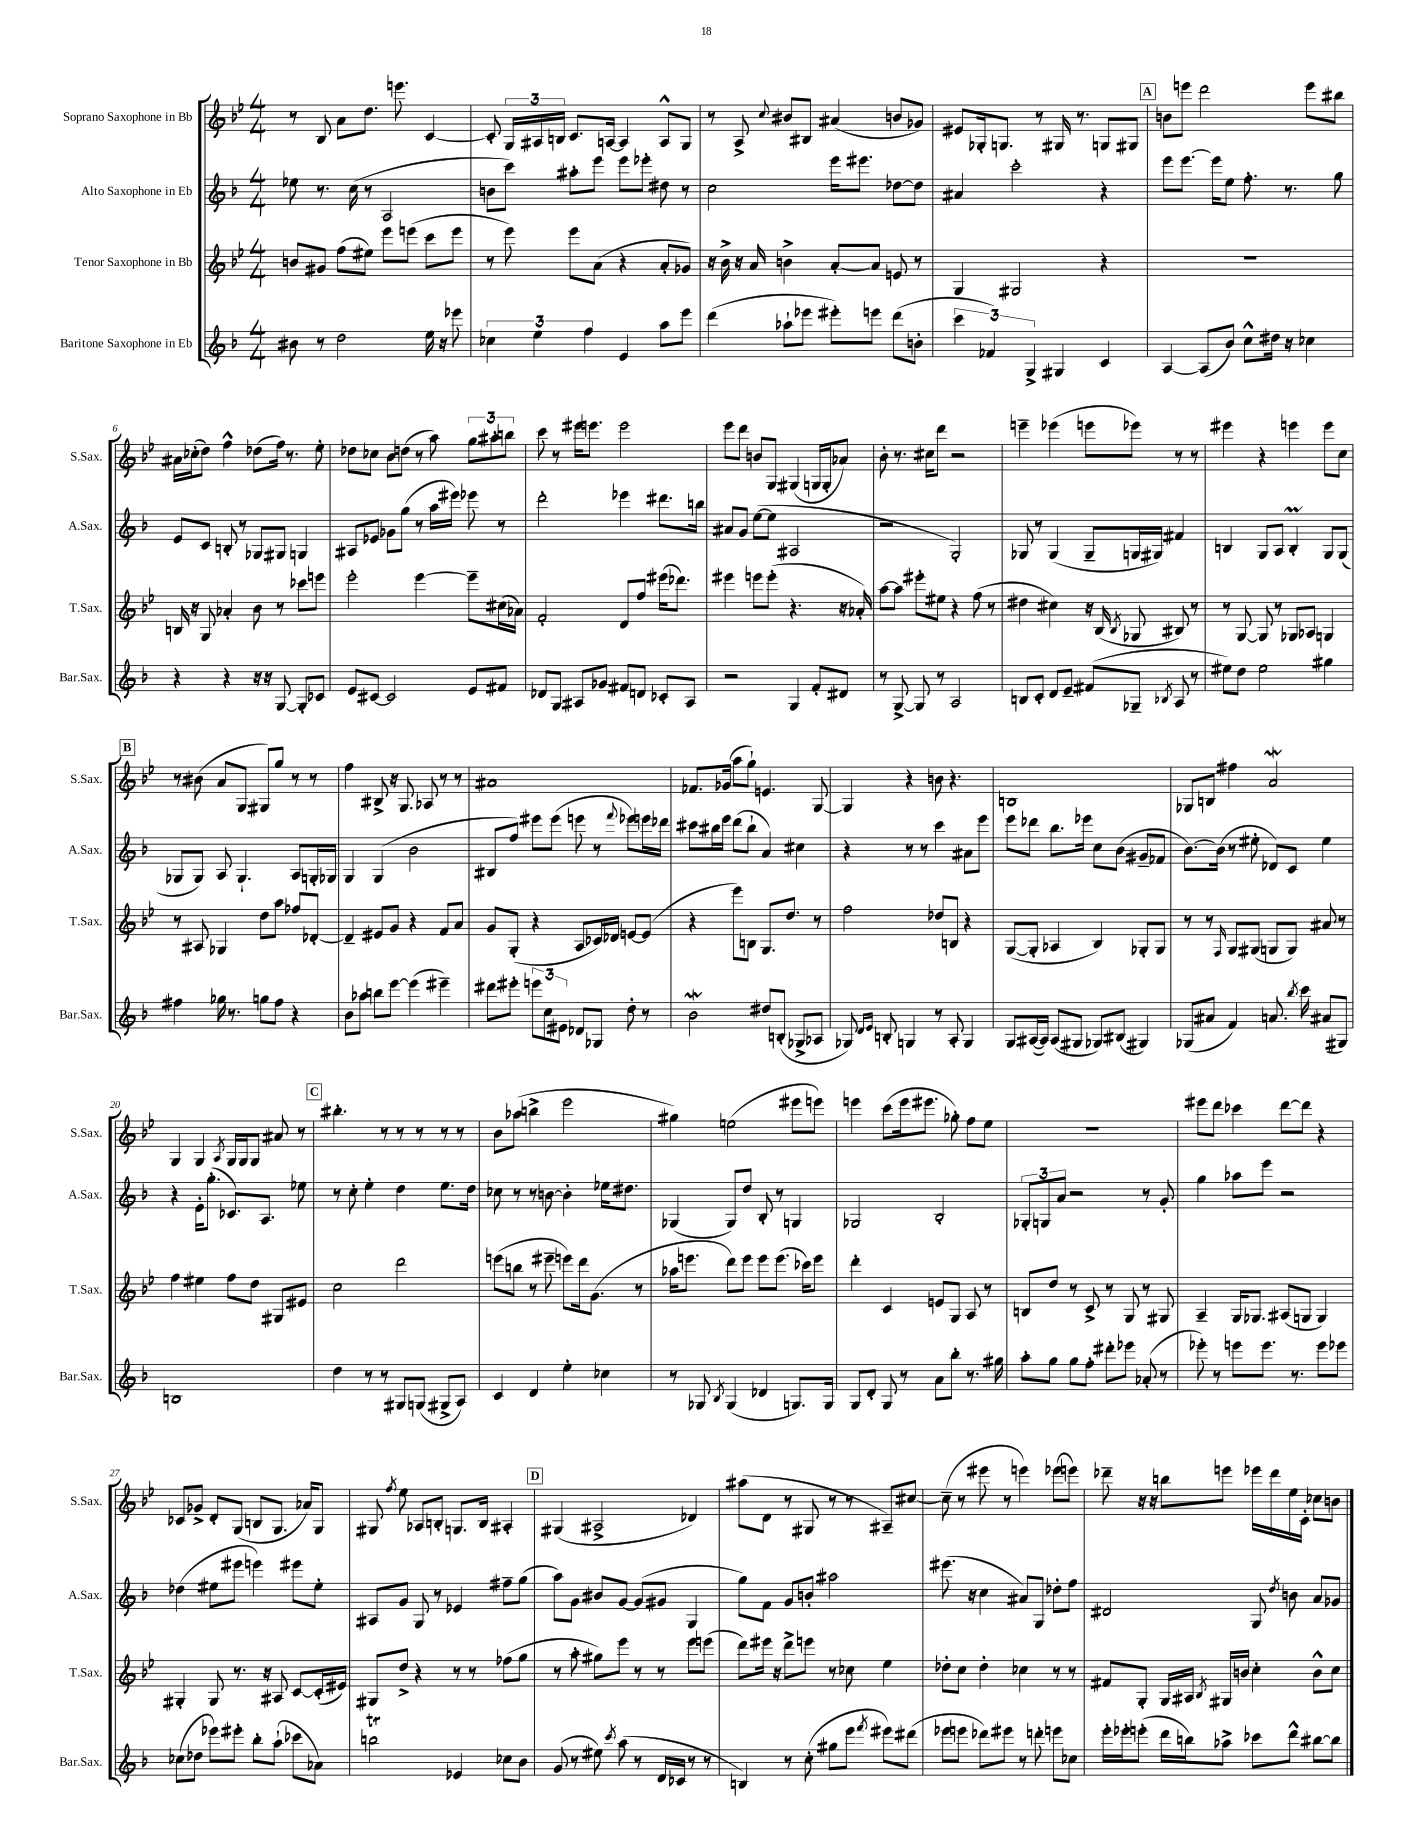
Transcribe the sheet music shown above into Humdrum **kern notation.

**kern	**kern	**kern	**kern
*staff4	*staff3	*staff2	*staff1
*clefG2	*clefG2	*clefG2	*clefG2
*k[b-]	*k[b-e-]	*k[b-]	*k[b-e-]
*M4/4	*M4/4	*M4/4	*M4/4
8b#	8b	8ee-	8r
8r	8g#	8.r	8B-
2dd	(8ff	.	8a
.	.	(16cc	.
.	8ee#)	8r	8.dd
.	8eee-	2A	.
.	.	.	8.eee
.	(8eee	.	.
16ee	8ccc	.	[4c
16r	.	.	.
8eee-	8eee	.	.
=	=	=	=
6cc-	8r	8b	8c']
.	8eee-)	8ccc)	24G
6ee	.	.	24A#
.	.	.	24B
.	8eee-	8aa#'	8.c
6ff	.	.	.
.	(8a	8eee	.
.	.	.	[16A
4e	4r	8eee	4A]
.	.	8eee-'	.
8aa	8a'	8dd#	8A^^
8eee	8g-)	8r	8G
=	=	=	=
(4ddd	16r	2cc	8r
.	16b-^	.	.
.	16r	.	8A^
.	16a	.	.
.	.	.	8qqcc
8aa-`	4b^	.	8b#
8eee-	.	.	8B#
8eee#')	[8a'	16eee	(4a#
.	.	8.eee#	.
8eee	8a]	.	.
(8ddd	8e	[8dd-	8b
8b'	8r	8dd-]	8g-)
=	=	=	=
6ccc	4G	4a#	8e#
.	.	.	16G-'
6f-)	.	.	.
.	.	.	8.G
.	2G#	2ccc'	.
6G^	.	.	.
.	.	.	8r
4G#	.	.	16G#
.	.	.	8.r
4c	4r	4r	8G
.	.	.	8G#
=	=	=	=
[4A	1r	8eee	8b
.	.	[8.eee	8eee
(8A]	.	.	2ddd
.	.	16eee]	.
8b-)	.	8ee	.
8cc^^	.	8.ff'	.
16dd#	.	.	.
16r	.	8.r	.
4cc-	.	.	8eee
.	.	8gg	8bb#
=	=	=	=
4r	16B	8e	16a#
.	16r	.	(16cc-'
.	8G	8c	8dd)
4r	4a-'	8B'	4ff^^
.	.	8r	.
16r	8b-	8G-	(8dd-
16r	.	.	.
[8G	8r	8G#	16ff)
.	.	.	8.r
8G']	8ccc-	4G	.
8c-	8eee	.	8ee-'
=	=	=	=
8e	2eee-'	8A#	8dd-
[8c#	.	8e-	8cc-
2c#]	.	8g-	8b-
.	.	(8gg	(8dd
.	[4eee-	8r	8r
.	.	16aa	8aa)
.	.	16eee#)	.
8e	8eee-~]	8eee-	12gg
.	.	.	12aa#'
8f#	(16cc#	8r	.
.	.	.	12bb
.	16a-)	.	.
=	=	=	=
8d-	2f'	2ddd'	8ccc
8G	.	.	8r
8A#	.	.	16eee#
.	.	.	8.eee
8g-	.	.	.
8f#	8d	4eee-	2eee
8d	8ff	.	.
8c-'	(16eee#	8.ddd#	.
.	8.ddd-)	.	.
8A#	.	.	.
.	.	16bb	.
=	=	=	=
2r	4eee#	8a#	8eee-
.	.	8g	8ddd
.	8eee	([8ee	8b
.	(8eee'	8ee]	8G
4G	4.r	2A#	(4G#
8f'	.	.	16G
.	.	.	16G'
8d#	16r	.	8a-)
.	16a-')	.	.
=	=	=	=
8r	[8aa	2r	8b-'
[8G^	8aa]	.	8.r
8G]	8eee#'	.	.
.	.	.	16cc#
8r	8ee#	.	8ddd
2A	4r	2G')	2r
.	(8ff	.	.
.	8r	.	.
=	=	=	=
8B	4dd#	8G-	4eee~
8c'	.	8r	.
8d	4cc#)	(4G-	(4eee-
8e~	.	.	.
(8f#	16r	8G-~	8eee
.	(16B-	.	.
.	8qB-	.	.
8G-~	8G-	16G	8eee-)
.	.	16G#)	.
8qB-	.	.	.
8A	8B#)	4f#	8r
8r	8r	.	8r
=	=	=	=
8ee#)	8r	4B	4eee#
8dd	[8G	.	.
2ee#	8G]	8G	4r
.	8r	8A	.
.	8G-	4B'	4eee
.	8A-	.	.
4gg#	4G	8G	8eee
.	.	(8G	8cc
=	=	=	=
4ff#	8r	8G-	8r
.	8A#	8G-)	(8b#
16gg-	4G-	8A	8a
8.r	.	.	.
.	.	4.G-`	8G
8gg	8dd	.	8G#)
8ff#	8aa	.	8gg
4r	8ff-	8A	8r
.	[8d-'	16G'	8r
.	.	16G-	.
=	=	=	=
8b-	4d-~]	4G	4ff
8aa-	.	.	.
8bb	8e#	(4G	8B#^
[8eee	8g	.	16r
.	.	.	8.G
(4eee]	4r	2b-	.
.	.	.	8A-
4eee#~)	8f	.	8r
.	8a	.	8r
=	=	=	=
8ddd#	8g	8B#	1a#
8eee#'	(8G'	8ff)	.
12eee	4r	8eee#	.
12cc	.	.	.
.	.	(8eee#	.
12e#	.	.	.
8d-	8A	8eee	.
8G-	16c-)	8r	.
.	16d-	.	.
.	.	8qqfff	.
8dd'	[8e	8eee-)	.
8r	(8e]	16eee	.
.	.	16ddd-	.
=	=	=	=
2b-	4r	8ccc#	8.f-
.	.	16bb#	.
.	.	16eee	(16g-
.	8eee-)	(8ddd	8aa
.	8B	8bb#`	8gg`)
8dd#	8.G	4a)	4.e
(8B'	.	.	.
.	8.dd	.	.
8G-^	.	4cc#	.
8A-	8r	.	[8G
=	=	=	=
8G-)	2ff	4r	4G]
16qqd	.	.	.
16qqe	.	.	.
8B'	.	.	.
4G	.	8r	4r
.	.	8r	.
8r	8dd-	4ccc	8b
8A'	8B	.	4.r
4G	4r	8a#	.
.	.	8eee	.
=	=	=	=
8G	([8G	8eee	1B
([16A#	8G']	8ddd-	.
16A#])	.	.	.
(8A#	4A-	8.bb-	.
8G#	.	.	.
.	.	16eee-	.
8G-)	4B-)	8cc	.
(8B#	.	(8b-	.
4G#)	8G-'	8g#~	.
.	8G-	8f-	.
=	=	=	=
(8G-	8r	[8.b-)	8G-
8a#	8r	.	8B
.	.	(16b-]	.
.	16qqF	.	.
4f)	8G	8r	4ff#
.	(8G#	8ee#'	.
8.a	8G	8d-)	2a
.	8G)	8c	.
8qbb-	.	.	.
16ccc	.	.	.
(8a#	8a#	4ee#	.
8G#)	8r	.	.
=	=	=	=
1B	4ff	4r	4G
.	4ee#	16e'	4G
.	.	(8.gg'	.
.	.	.	8qA
.	8ff	8.c-)	16G
.	.	.	16G
.	8dd	.	8G
.	.	8.A	.
.	8G#	.	8a#
.	8e#	8ee-	8r
=	=	=	=
4dd	2cc	8r	4.bb#'
.	.	8cc'	.
8r	.	4ee'	.
8r	.	.	8r
8G#	2ddd	4dd	8r
(8G	.	.	8r
8G#^	.	8.ee	8r
8A)	.	.	8r
.	.	16dd	.
=	=	=	=
4c	(8eee	8cc-	8b-
.	8bb	8r	(8aa-
4d	8r	8r	4bb^
.	8eee#~	[8b	.
4ee'	8eee)	4b']	2eee-
.	16ddd	.	.
.	(8.g	.	.
4cc-	.	16ee-	.
.	.	8.dd#	.
.	8r	.	.
=	=	=	=
8r	16aa-	(4G-	4gg#)
.	8.eee	.	.
8G-	.	.	.
8qB-	.	.	.
(4G-	8ddd)	8G-)	(2ee
.	8eee	8dd	.
4d-	8eee	8B-'	.
.	(8.eee	8r	.
8.G)	.	4G	8eee#
.	16ccc-)	.	.
.	8eee	.	8eee)
16G	.	.	.
=	=	=	=
8G	4ddd'	2G-	4eee
8d'	.	.	.
8G	4c	.	(8ccc
8r	.	.	16eee
.	.	.	8.eee#
8a	8e	2B-'	.
8bb-'	8G	.	8gg-')
8.r	8A	.	8ff
.	8r	.	8ee-
16gg#	.	.	.
=	=	=	=
8aa'	8B	12G-'	1r
.	.	12G	.
8gg	8dd	.	.
.	.	12a	.
8gg	8r	2r	.
8ff'	8c^	.	.
8ddd#'	8r	.	.
8eee-	8G	.	.
(8a-'	8r	8r	.
8r	8G#	8g'	.
=	=	=	=
8eee-')	4A~	4gg	8eee#
8r	.	.	8ddd
8eee	16G	8aa-	4ccc-
.	8.G-	.	.
8.eee	.	8eee	.
.	(8A#	2r	[8ddd
8.r	.	.	.
.	8G	.	8ddd]
8eee	4G)	.	4r
8eee-	.	.	.
=	=	=	=
(8cc-	4G#'	(4dd-	8c-
8dd-	.	.	8g-^
8eee-)	8G#	8ee#	8d'
8eee#'	8.r	8eee#	(8G
8bb-'	.	4eee)	8B
.	16r	.	.
(8aa`	8A#	.	8.G
8ccc-	[8c	8eee#	.
.	.	.	16a-)
8a-)	(16c']	8ee#'	8G
.	16e#)	.	.
=	=	=	=
2bb	8G#	8A#	8G#
.	.	.	8qff
.	8dd^	8g	8ee-
.	4r	8G	8A-
.	.	8r	8B'
4e-	8r	4e-	8.G
.	8r	.	.
.	.	.	16B
8cc-	(8ff-	8ff#~	4A#'
8b-	8gg	(8gg	.
=	=	=	=
(8g	8r	8aa)	(4G#
8r	8aa'	8g	.
8ee#)	8gg#)	8b#	2A#^
8qccc	.	.	.
(8aa	8eee-	[8g	.
8r	8r	(8g]	.
16d	8r	8g#	.
16c-	.	.	.
8r	8eee-	4G	4d-)
8r	(8eee	.	.
=	=	=	=
4B)	8ddd)	8gg)	(8aa#
.	16eee#	8f	8d
.	16r	.	.
8r	8ddd^	8g	8r
(8cc'	8eee	8b'	8G#
8gg#	8r	2aa#	8r
8eee	8cc-	.	8r
8qfff	.	.	.
8eee#)	4ee-	.	8A#~)
(8ddd#	.	.	[8cc#
=	=	=	=
8eee-	8dd-'	(8.eee#	(8cc#~]
8eee	8cc	.	8r
.	.	16r	.
8ddd-)	4dd-'	4cc	8eee#
8eee#	.	.	8r
8r	4cc-	8a#)	4eee)
8ddd'	.	8G	.
8eee	8r	8dd-'	(8eee-
8cc-	8r	8ff	8eee)
=	=	=	=
16eee'	8f#	2d#	8ddd-~
16eee-'	.	.	.
(8eee'	8G'	.	16r
.	.	.	16r
16ddd	16G	.	8bb
16bb)	16A#	.	.
.	8qB-	.	.
8aa-^	16G#	.	8eee
.	16b	.	.
8ccc-	4cc'	8G	16eee-
.	.	.	16ddd-
.	.	8qdd	.
8ddd^^	.	8b	16ee-
.	.	.	16c'
[8bb#	8b^^	8a	8cc-
8bb#]	8cc	8g-	8b
==	==	==	==
*-	*-	*-	*-
